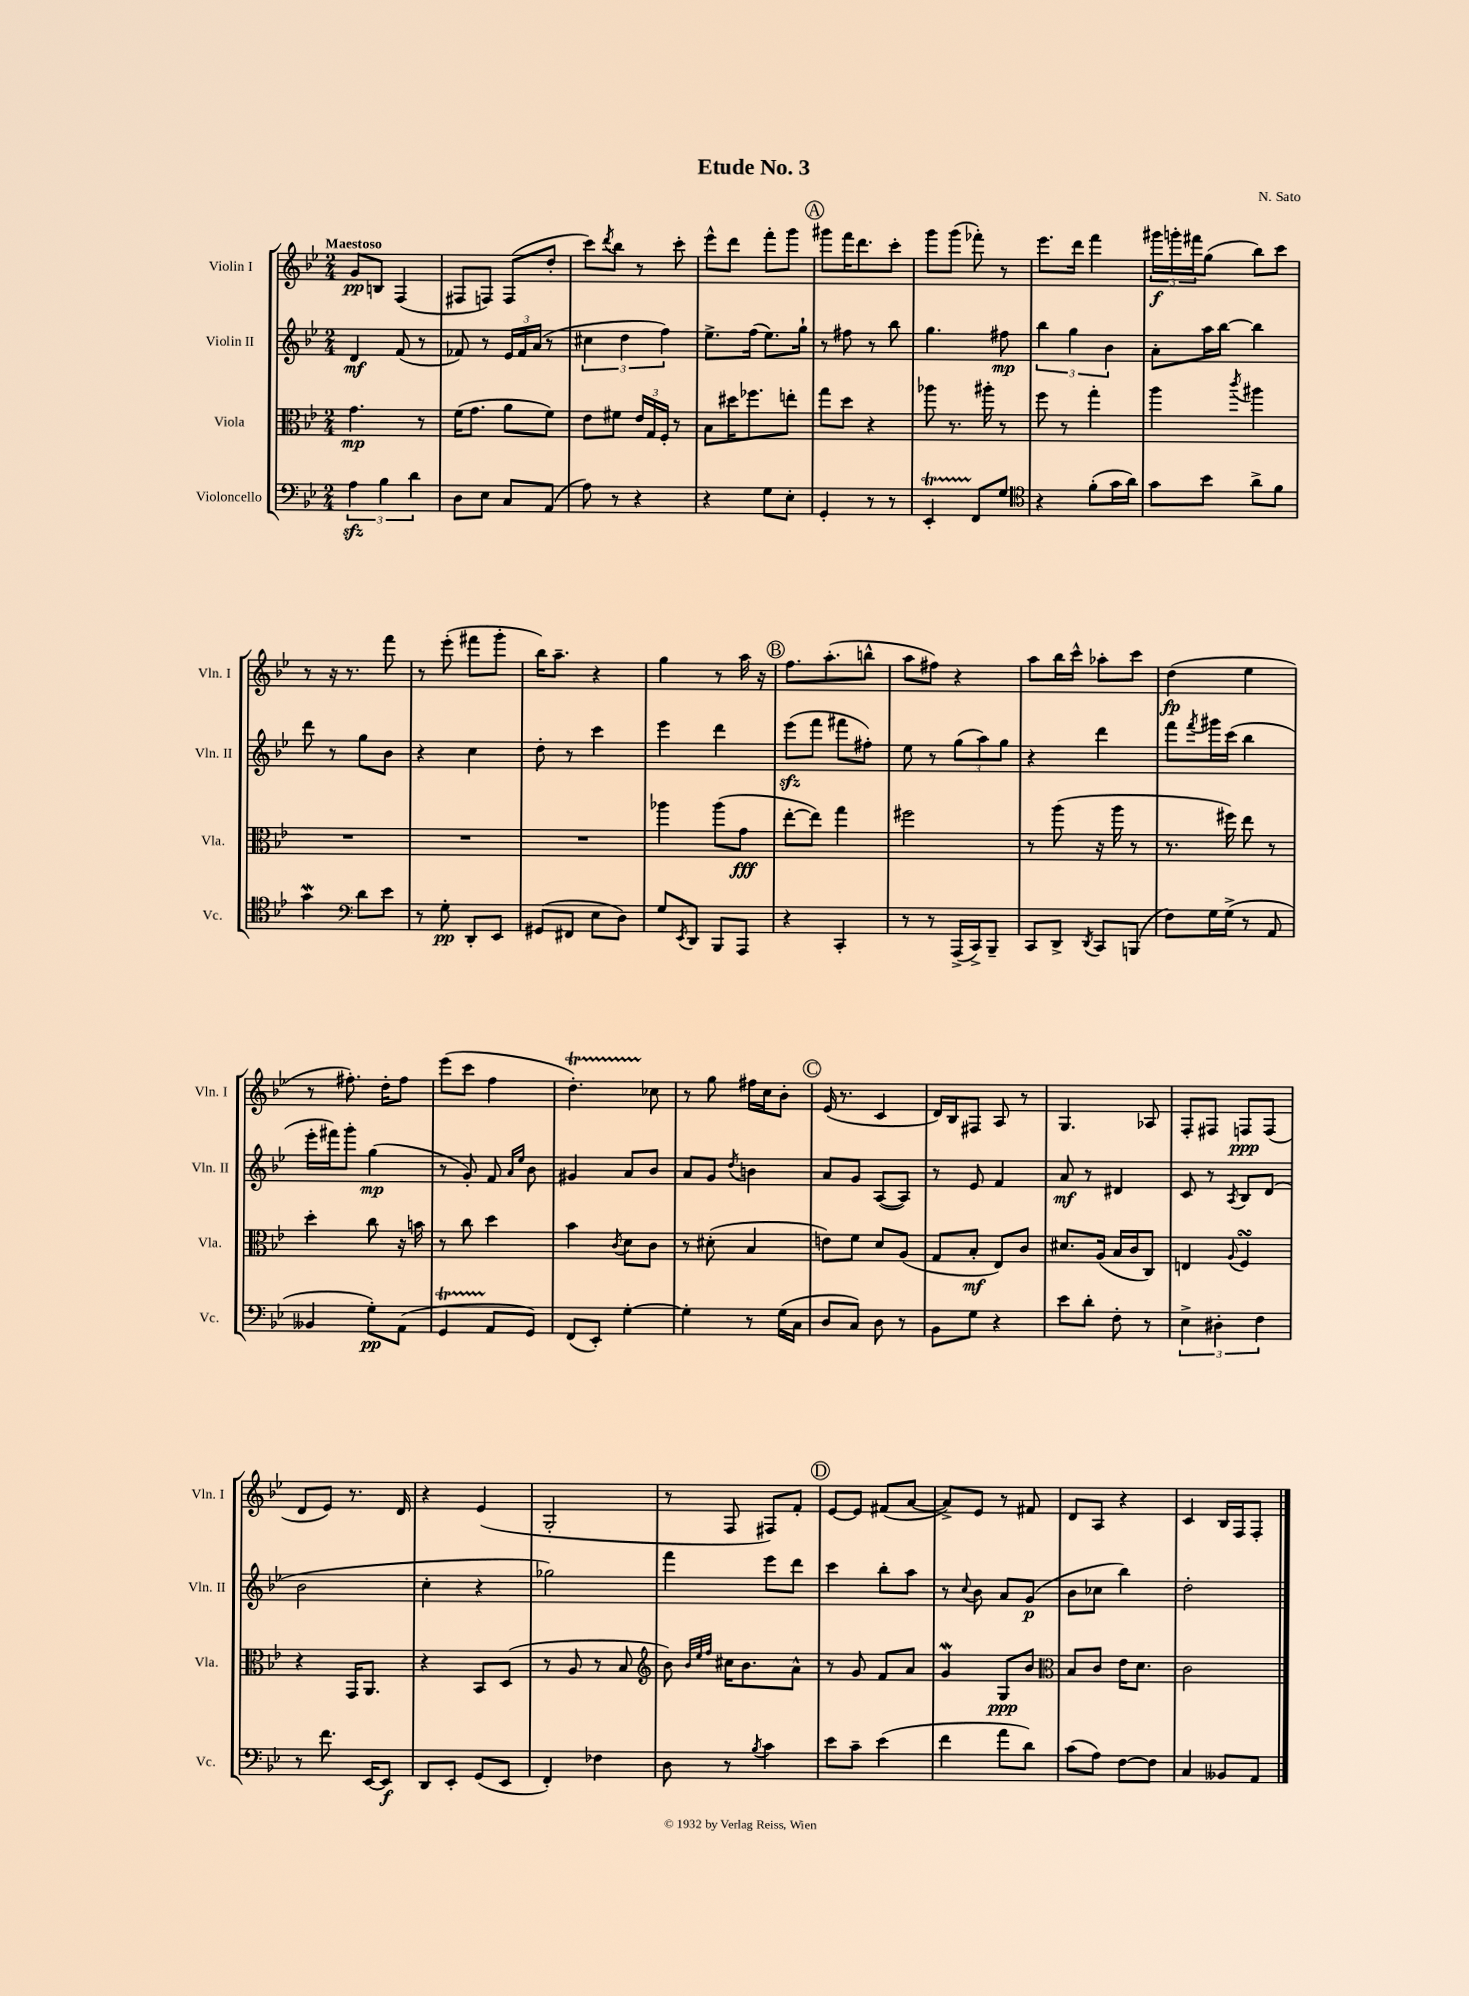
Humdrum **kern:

**kern	**kern	**kern	**kern
*staff4	*staff3	*staff2	*staff1
*clefF4	*clefC3	*clefG2	*clefG2
*k[b-e-]	*k[b-e-]	*k[b-e-]	*k[b-e-]
*M2/4	*M2/4	*M2/4	*M2/4
6A	4.g	4d	8g
.	.	.	8B
6B-	.	.	.
.	.	(8f	(4F
6d	.	.	.
.	8r	8r	.
=	=	=	=
8D	(16f	8f-)	8F#
.	8.g	.	.
8E-	.	8r	8F)
8C	8a	24e-	(8F
.	.	24f-	.
.	.	(24a	.
(8AA	8f)	8r	8dd'
=	=	=	=
8A)	8e-	6cc#	8ccc)
.	.	.	8qddd
8r	8f#	.	8bb-
.	.	6dd	.
4r	24e-	.	8r
.	24G	.	.
.	24F'	6ff)	.
.	8r	.	8ccc'
=	=	=	=
4r	8B-	8.ee-^	8eee-^^
.	16dd#	.	8ddd
.	8.ff-	(16ff	.
8G	.	8.ee-)	8fff'
8E-'	8ee'	.	8ggg
.	.	16gg`	.
=	=	=	=
4GG'	8gg	8r	8ggg#
.	8dd	8ff#	16fff
.	.	.	8.ddd
8r	4r	8r	.
8r	.	8bb-	8ccc'
=	=	=	=
4EE-'	8aa-	4.gg	8ggg
.	8.r	.	(8ggg
8FF	.	.	8fff-')
.	16aa#'	.	.
8G	8r	8ff#	8r
=	=	=	=
*clefC4	*	*	*
4r	8ff	6bb-	8.eee-
.	8r	.	.
.	.	6gg	.
.	.	.	16ddd
(8f'	4gg'	.	4fff
.	.	6b-	.
16g	.	.	.
16a)	.	.	.
=	=	=	=
8g	4aa	8a'	24ggg#
.	.	.	24ggg'
.	.	.	24fff#
8b-	.	16aa	(8gg
.	.	[16bb-	.
.	8qccc	.	.
8a^	4aa#	4bb-]	8bb-)
8f	.	.	8ccc
=	=	=	=
4g	2r	8ddd	8r
.	.	8r	16r
.	.	.	8.r
*clefF4	*	*	*
8d	.	8gg	.
8e-	.	8b-	8fff
=	=	=	=
8r	2r	4r	8r
8G'	.	.	(8eee-'
8DD'	.	4cc	8fff#
8EE-	.	.	8ggg'
=	=	=	=
(8GG#	2r	8dd'	16bb-)
.	.	.	8.aa~
8FF#	.	8r	.
8E-	.	4ccc	4r
8D)	.	.	.
=	=	=	=
8G	4aa-	4eee-	4gg
8qEE-	.	.	.
8DD	.	.	.
8BBB-	(8aa-	4ddd	8r
8AAA	8g	.	16aa
.	.	.	16r
=	=	=	=
4r	[8ee-'	(8eee-	8.ff
.	8ee-])	8fff	.
.	.	.	(8.aa'
4CC'	4gg	8fff#	.
.	.	8ff#')	8bb^^
=	=	=	=
8r	2ff#	8ee-	8aa
8r	.	8r	8ff#)
(16AAA^	.	(12gg	4r
16CC^)	.	.	.
.	.	12aa)	.
8BBB-~	.	.	.
.	.	12gg	.
=	=	=	=
8CC	8r	4r	8aa
8DD^	(8aa	.	16bb-
.	.	.	16ccc^^
8qDD	.	.	.
8CC	16r	4ddd	8aa-'
.	16aa	.	.
(8BBB	8r	.	8ccc
=	=	=	=
8F)	8.r	8fff	(4dd
.	.	8qfff	.
16G	.	16ggg#	.
(16G^	16ff#)	(16ccc	.
8r	8ee-	4bb-	4ee-
8AA	8r	.	.
=	=	=	=
4BB--	4dd'	16eee-'	8r
.	.	16fff#)	.
.	.	8ggg'	8.ff#')
8G')	8cc	(4gg	.
.	.	.	16dd'
(8AA	16r	.	8ff#
.	16b	.	.
=	=	=	=
4GG	8r	8r	(8eee-
.	8cc	8g')	8ccc
8AA	4dd	8f	4ff
.	.	16qqa	.
.	.	16qqee-	.
8GG)	.	8b-	.
=	=	=	=
(8FF	4b-	4g#	4.dd')
8EE-')	.	.	.
.	8qc	.	.
[4G'	8d	8a	.
.	8c	8b-	8cc-
=	=	=	=
4G']	8r	8a	8r
.	(8d#'	8g	8gg
.	.	8qdd	.
8r	4B-	4b	16ff#
.	.	.	16cc
(16G	.	.	8b-'
16C	.	.	.
=	=	=	=
8D	8e)	8a	(16e-
.	.	.	8.r
8C)	8f	8g	.
8D	8d	([8A	4c
8r	(8A	8A])	.
=	=	=	=
8BB-	8G	8r	16d)
.	.	.	16B-
8G	8B-'	8e-	8F#
4r	8E-)	4f	8A
.	8c	.	8r
=	=	=	=
8e-	8.d#	8a	4.G
8d'	.	8r	.
.	(16A	.	.
8F'	16B-	4d#	.
.	16c	.	.
8r	8C)	.	8A-
=	=	=	=
6E-^	4E	8c	8F'
.	.	8r	8F#
6D#'	.	.	.
.	8qqA	8qA	.
.	4F	8B-	8F
6F	.	.	.
.	.	(8d	(8F
=	=	=	=
8r	4r	2b-	8d
8.f	.	.	8e-)
.	16GG	.	8.r
[16EE-	8.AA	.	.
8EE-]	.	.	.
.	.	.	16d
=	=	=	=
8DD	4r	4cc'	4r
8EE-'	.	.	.
(8GG	8BB-	4r	(4e-
8EE-	(8D	.	.
=	=	=	=
4FF')	8r	2gg-)	2G'
.	8A	.	.
4F-	8r	.	.
.	8B-	.	.
=	=	=	=
*	*clefG2	*	*
8D	8b-)	4fff	8r
.	32qqb-	.	.
.	32qqee-	.	.
.	32qqff	.	.
8r	16cc#	.	8F
.	8.b-	.	.
8qB-	.	.	.
4c	.	8eee-	8F#)
.	8a^^	8ddd	8f'
=	=	=	=
8e-	8r	4ccc	[8e-
8c~	8g	.	8e-]
(4e-	8f	8bb-'	(8f#
.	8a	8aa	[8a
=	=	=	=
4f	4g	8r	8a^])
.	.	8qqcc	.
.	.	8b-	8e-
8a	8G	8a	8r
8d)	8b-	(8g	8f#
=	=	=	=
*	*clefC3	*	*
(8c	8B-	8b-	8d
8A)	8c	8cc-	8A
[8F	16e-	4bb-)	4r
.	8.d	.	.
8F]	.	.	.
=	=	=	=
4C	2c	2dd'	4c
8BB--	.	.	16B-
.	.	.	16F
8AA	.	.	8F'
==	==	==	==
*-	*-	*-	*-
